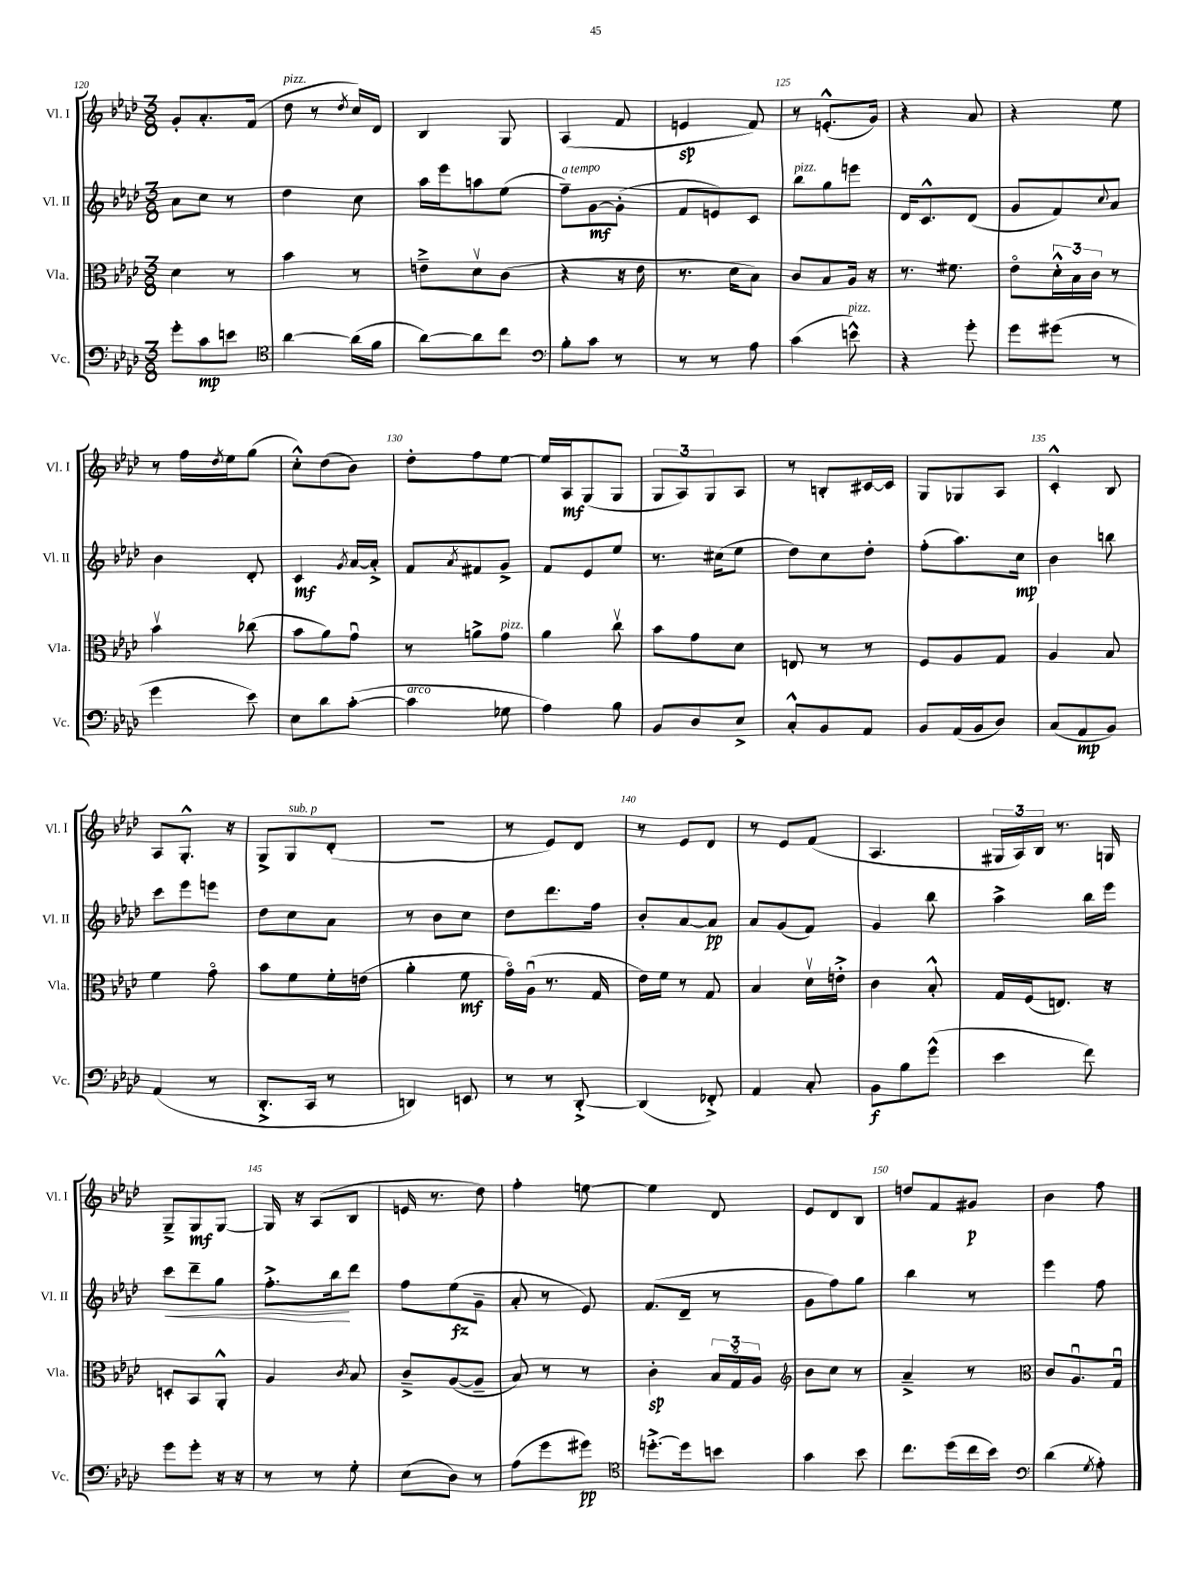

**kern	**kern	**kern	**kern
*staff4	*staff3	*staff2	*staff1
*clefF4	*clefC3	*clefG2	*clefG2
*k[b-e-a-d-]	*k[b-e-a-d-]	*k[b-e-a-d-]	*k[b-e-a-d-]
*M3/8	*M3/8	*M3/8	*M3/8
8g'	4d-	8a-	8g'
8c	.	8cc	8.a-'
8e	8r	8r	.
.	.	.	(16f
=	=	=	=
*clefC4	*	*	*
[4a-	4b-	4dd-	8dd-
.	.	.	8r
.	.	.	8qdd-
(16a-]	8r	8cc	16cc)
16f	.	.	16d-
=	=	=	=
[8a-)	8e~^	16aa-	4B-
.	.	16eee-	.
8a-]	8d-v	8aa	.
8cc	(8c	(8ee-	8G
=	=	=	=
*clefF4	*	*	*
8B-'	4r	8ff~)	(4A-
8c	.	[8g	.
8r	16r	(8g']	8f
.	16e-	.	.
=	=	=	=
8r	8.r	8f	4e
8r	.	8e)	.
.	16d-	.	.
8A-	8B-)	8c	8f)
=	=	=	=
(4c	8c	8bb-	8r
.	8B-	8gg	(8.e'^^
8e^^)	16A-	8eee	.
.	16r	.	16g)
=	=	=	=
4r	8.r	16d-	4r
.	.	8.c^^	.
.	8.f#	.	.
8g'	.	(8d-	8a-
=	=	=	=
8g	8e-o	8g	4r
(8g#	24d-'^^	8f)	.
.	24B-	.	.
.	24c	.	.
.	.	8qqcc	.
8r	8r	8a-	8ee-
=	=	=	=
4g	4b-v	4b-	8r
.	.	.	16ff
.	.	.	8qdd-
.	.	.	16ee-
8e-)	(8cc-	8d-'	(8gg
=	=	=	=
8E-	8b-	4c	8cc'^^)
8d-	8a-)	.	(8dd-
.	.	8qg	.
([8c'	8gu	[16a-	8b-)
.	.	16a-'^]	.
=	=	=	=
4c]	8r	8f	8dd-'
.	.	8qa-	.
.	8a^	8f#	8ff
8G-	8g	8g^	[8ee-
=	=	=	=
4A-)	4a-	8f	16ee-]
.	.	.	16A-
.	.	8e-	(8G
8B-	8ccv	8ee-	8G
=	=	=	=
8BB-	8b-	8.r	12G
.	.	.	12A-)
8D-	8g	.	.
.	.	.	12G
.	.	(16cc#	.
8E-^	8d-	8ee-	8A-
=	=	=	=
8C'^^	8E	8dd-)	8r
8BB-	8r	8cc	8B'
8AA-	8r	8dd-'	[16c#
.	.	.	16c#]
=	=	=	=
8BB-	8F	(8ff'	8G
(16AA-	8A-	8.aa-)	8G-
16BB-	.	.	.
8D-)	8G	.	8A-
.	.	16cc	.
=	=	=	=
(8C	4A-	4b-	4c'^^
8AA-	.	.	.
8BB-)	8B-	8bb	8B-
=	=	=	=
(4AA-	4f	8ccc	8A-
.	.	8eee-	8.G'^^
8r	8go	8eee	.
.	.	.	16r
=	=	=	=
8.DD-'^	8b-	8dd-	8G^
.	8f	8cc	8G
16CC	.	.	.
8r	16f'	8a-	(8d-'
.	(16e	.	.
=	=	=	=
4DD)	4a-'	8r	4.r
.	.	8b-	.
8EE	8f	8cc	.
=	=	=	=
8r	16go)	8dd-	8r
.	(16A-u	.	.
8r	8.r	8.ddd-	8e-)
[8DD-'^	.	.	8d-
.	16G	16ff	.
=	=	=	=
(4DD-]	16e-)	8b-'	8r
.	16f	.	.
.	8r	[8a-	8e-
8FF-'^)	8G	8a-]	8d-
=	=	=	=
4AA-	4B-	8a-	8r
.	.	(8g	8e-
8C'	16d-v	8f)	(8f
.	16e'^	.	.
=	=	=	=
8BB-	4c	4g	4.A-
8B-	.	.	.
(8g^^	8B-'^^	8bb-	.
=	=	=	=
4e-	16G	4aa-^	24G#
.	.	.	24A-)
.	(16F	.	.
.	.	.	24B-
.	8.E)	.	8.r
8f)	.	16bb-	.
.	16r	16eee-	16G
=	=	=	=
8g	8D'	8ccc	8G~^
8g'	8BB-	8ddd-~	8G
16r	8AA-'^^	8gg	[8G
16r	.	.	.
=	=	=	=
8r	4A-	8.ff'^	16G]
.	.	.	16r
8r	.	.	(8A-
.	.	16bb-	.
.	8qc	.	.
8G'	8B-	8ddd-	8B-
=	=	=	=
(8E-	8c~^	8ff	16e
.	.	.	8.r
8D-)	([8A-	(8ee-	.
8r	8A-~]	8g~	8dd-)
=	=	=	=
(8A-	8B-)	8a-'	4ff'
8g	8r	8r	.
8g#)	8r	8e-)	[8ee
=	=	=	=
*clefC4	*	*	*
[8.dd'^	4c'	(8.f	4ee]
16dd]	.	16d-~	.
8b	24B-	8r	8d-
.	24Go	.	.
.	24A-	.	.
=	=	=	=
*	*clefG2	*	*
4g	8b-	8g	8e-
.	8cc	8ff)	8d-
8b-	8r	8gg	8B-
=	=	=	=
8.cc	4a-~^	4bb-	8dd
.	.	.	8f
(16dd-	.	.	.
16cc	8r	8r	8g#
16b-)	.	.	.
=	=	=	=
*clefF4	*clefC3	*	*
(4d-	8c	4eee-	4b-
.	8.A-u	.	.
8qG	.	.	.
8A-')	.	8ff	8ff
.	16Gu	.	.
==	==	==	==
*-	*-	*-	*-
